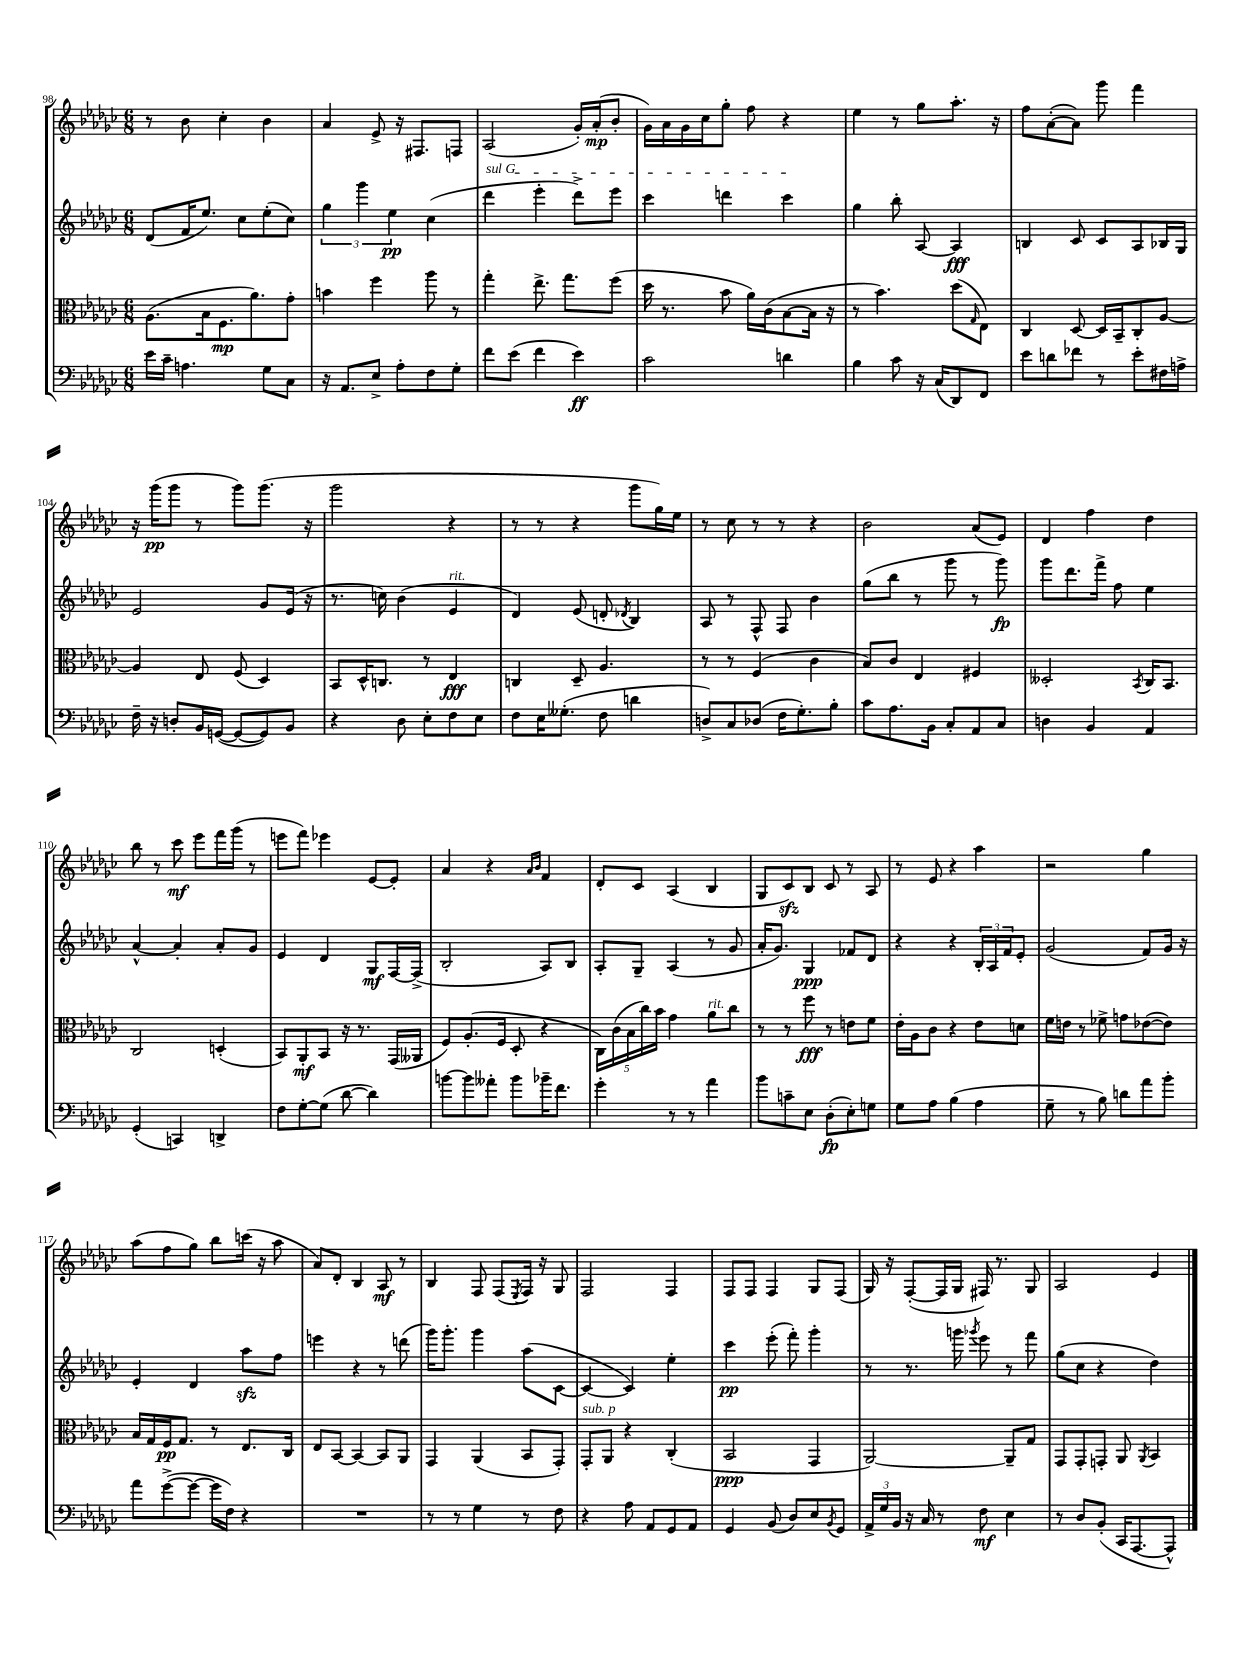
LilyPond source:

<<
\new StaffGroup <<
\new Staff = "s0" {
    \clef treble \key ges \major \numericTimeSignature \time 6/8
    r8 bes'8 ces''4-. bes'4 |
    aes'4 ees'8-> r16 fis8. f8 |
    aes2( ges'16-.) aes'16-.\mp( bes'8-. |
    ges'16) aes'16 ges'16 ces''16 ges''8-. f''8 r4 |
    ees''4 r8 ges''8 aes''8.-. r16 |
    f''8 aes'8~-.( aes'8) ges'''8 f'''4 |
    r16 ges'''16\pp( ges'''8 r8 ges'''8) ges'''8.( r16 |
    ges'''2 r4 |
    r8 r8 r4 ges'''8 ges''16) ees''16 |
    r8 ces''8 r8 r8 r4 |
    bes'2 aes'8( ees'8) |
    des'4 f''4 des''4 |
    bes''8 r8 ces'''8\mf ees'''8 f'''16 ges'''16( r8 |
    e'''8 f'''8) ees'''4 ees'8~ ees'8-. |
    aes'4 r4 \grace { aes'16 bes'16 } f'4 |
    des'8-. ces'8 aes4( bes4 |
    ges8 ces'8\sfz) bes8 ces'8 r8 aes8 |
    r8 ees'8 r4 aes''4 |
    r2 ges''4 |
    aes''8( f''8 ges''8) bes''8 c'''16( r16 aes''8 |
    aes'8) des'8-. bes4 aes8\mf r8 |
    bes4 f8 f8( \acciaccatura { ees8 } f16) r16 ges8 |
    f2 f4 |
    f8 f8 f4 ges8 f8( |
    ges16) r16 f8~-.( f16 ges16 fis16) r8. ges8 |
    aes2 ees'4 \bar "|." |
}
\new Staff = "s1" {
    \clef treble \key ges \major \numericTimeSignature \time 6/8
    des'8( f'16 ees''8.) ces''8 ees''8-.( ces''8) |
    \tuplet 3/2 { ges''4 ges'''4 ees''4\pp } ces''4( |
    \once \override TextSpanner.bound-details.left.text = \markup { \italic "sul G" } des'''4\startTextSpan ees'''4-. des'''8->) ees'''8 |
    ces'''4 d'''4 ces'''4\stopTextSpan |
    ges''4 bes''8-. aes8~ aes4\fff |
    b4 ces'8 ces'8 aes8 bes16 ges16 |
    ees'2 ges'8 ees'16( r16 |
    r8. c''16) bes'4( ees'4^\markup { \italic "rit." } |
    des'4) ees'8( d'8-. \acciaccatura { des'8 } bes4) |
    aes8 r8 f8-^ f8 bes'4 |
    ges''8( bes''8 r8 ges'''8 r8 ges'''8\fp) |
    ges'''8 des'''8. f'''16-> f''8 ees''4 |
    aes'4~-^ aes'4-. aes'8-. ges'8 |
    ees'4 des'4 ges8\mf f16~ f16->( |
    bes2-. aes8) bes8 |
    aes8-. ges8-- aes4( r8 ges'8 |
    aes'16-. ges'8.) ges4\ppp fes'8 des'8 |
    r4 r4 \tuplet 3/2 { bes16-. aes16 f'16 } ees'8-. |
    ges'2( f'8) ges'16 r16 |
    ees'4-. des'4 aes''8\sfz f''8 |
    e'''4 r4 r8 d'''8( |
    ges'''16) ges'''8.-. ges'''4 aes''8( ces'8~ |
    ces'4~ ces'4) ees''4-. |
    ces'''4\pp ees'''8-.( f'''8-.) ges'''4-. |
    r8 r8. g'''16 \acciaccatura { ges'''8 } ees'''8 r8 f'''8 |
    ges''8( ces''8 r4 des''4) \bar "|." |
}
\new Staff = "s2" {
    \clef alto \key ges \major \numericTimeSignature \time 6/8
    aes8.( bes16 f8.\mp aes'8.) ges'8-. |
    b'4 f''4 aes''8 r8 |
    ges''4-. ees''8.-> ges''8. f''8( |
    des''16 r8. bes'8 aes'16) ces'16( bes8~ bes16 r16 |
    r8 bes'4.) des''8( \grace { ges16 } ees8) |
    ces4 des8~ des16 bes,16-- ces8-. aes8~ |
    aes4 ees8 f8( des4) |
    bes,8 des16-^ c8. r8 ees4\fff |
    c4 des8-- aes4. |
    r8 r8 f4( ces'4 |
    bes8) ces'8 ees4 fis4 |
    deses2-. \acciaccatura { bes,8 } ces16 bes,8. |
    ces2 d4-.( |
    bes,8) aes,8-.\mf bes,8 r16 r8. ges,16( aeses,16 |
    f8) aes8.-.( f16 des8-. r4 |
    \tuplet 5/4 { ces16) ces'16( bes16 ces''16) bes'16 } ges'4 aes'8^\markup { \italic "rit." } ces''8 |
    r8 r8 f''8\fff r8 e'8 f'8 |
    ees'16-. aes16 ces'8 r4 ees'8 d'8 |
    f'16 e'16 r8 fes'8-> g'8 ees'8~( ees'8) |
    bes16 ges16 f16\pp ges8. r8 ees8. ces16 |
    ees8 bes,8~ bes,4~ bes,8 aes,8 |
    ges,4 aes,4( bes,8 ges,8-.) |
    ges,8-.^\markup { \italic "sub. p" } aes,8 r4 ces4-.( |
    bes,2\ppp ges,4 |
    aes,2~) aes,8-- ges8 |
    ges,8 ges,8-. g,8-. aes,8 \acciaccatura { aes,8 } bes,4 \bar "|." |
}
\new Staff = "s3" {
    \clef bass \key ges \major \numericTimeSignature \time 6/8
    ees'16 ces'16-- a4. ges8 ces8 |
    r16 aes,8. ees8-> aes8-. f8 ges8-. |
    f'8 ees'8( f'4 ees'4\ff) |
    ces'2 d'4 |
    bes4 ces'8 r16 ces16( des,8) f,8 |
    ees'8 d'8 fes'8 r8 ees'8-. fis16 a16-> |
    f16-- r16 d8-. bes,16 g,16~( g,8~ g,8) bes,8 |
    r4 des8 ees8-. f8 ees8 |
    f8 ees16 geses8.-.( f8 d'4 |
    d8->) ces8 des8( f16 ges8.-.) bes8-. |
    ces'8 aes8. bes,16 ces8-. aes,8 ces8 |
    d4 bes,4 aes,4 |
    ges,4-.( c,4) d,4-> |
    f8 ges8~-. ges8( des'8~ des'4) |
    b'8~ b'8 aeses'8-. b'8 bes'16-- f'8. |
    ges'4-. r8 r8 aes'4 |
    bes'8 c'8-- ees8 des8-.\fp( ees8-.) g8 |
    ges8 aes8 bes4( aes4 |
    ges8-- r8 bes8) d'8 aes'8 bes'8-. |
    aes'8 ges'8~->( ges'8~ ges'16 f16) r4 |
    R2. |
    r8 r8 ges4 r8 f8 |
    r4 aes8 aes,8 ges,8 aes,8 |
    ges,4 bes,8( des8) ees8 \acciaccatura { bes,8 } ges,8 |
    \tuplet 3/2 { aes,16-> ges16 bes,16 } r16 ces16 r8 f8\mf ees4 |
    r8 des8 bes,8-.( ces,16 aes,,8.~ aes,,8-^) \bar "|." |
}
>>
>>
\layout { \context { \Score currentBarNumber = #98 } }
